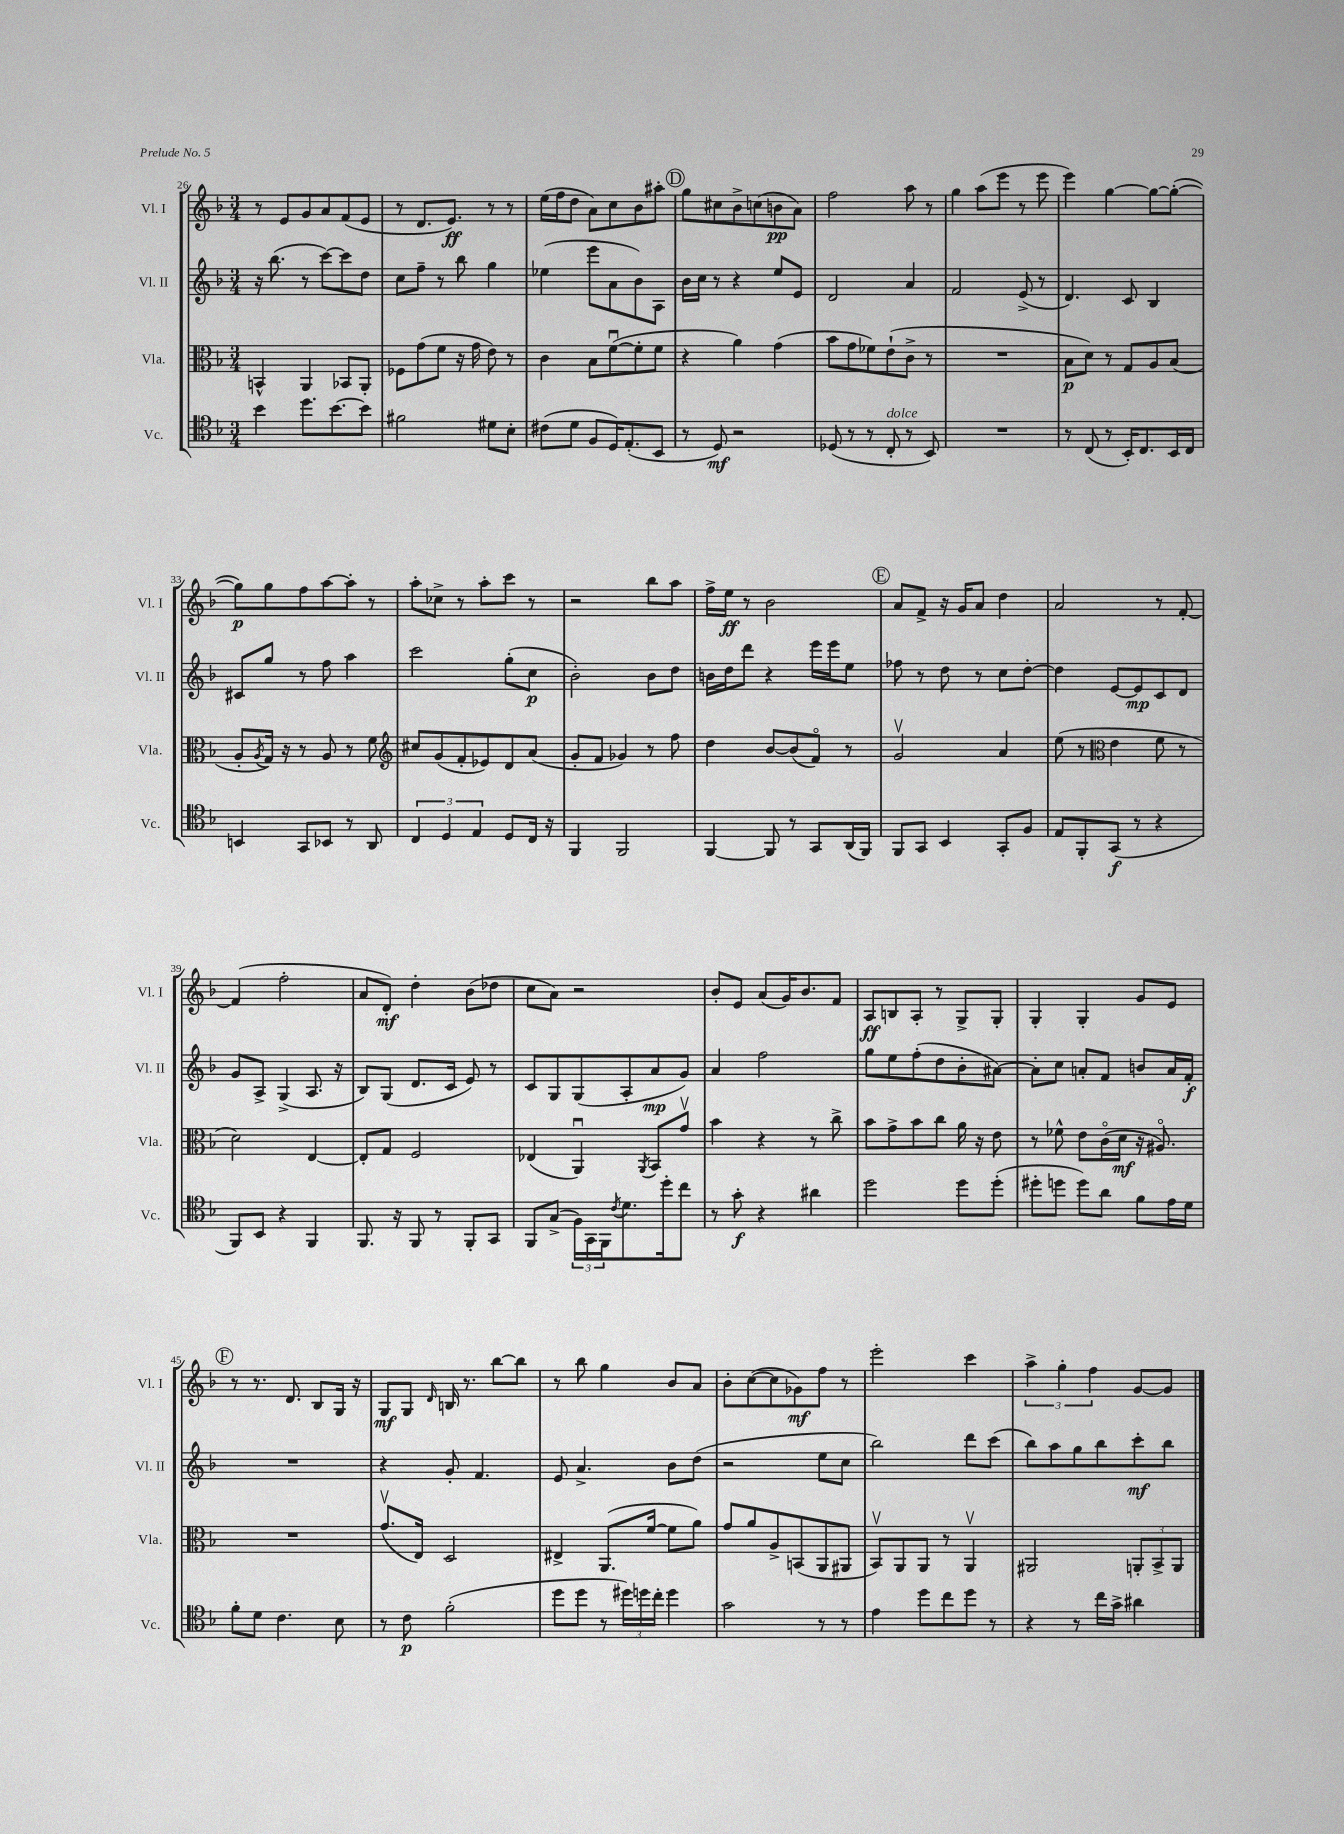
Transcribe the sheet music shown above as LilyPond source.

<<
\new StaffGroup <<
\new Staff = "s0" \with { instrumentName = "Vl. I" shortInstrumentName = "Vl. I" } {
    \clef treble \key f \major \numericTimeSignature \time 3/4
    r8 e'8 g'8 a'8 f'8( e'8 |
    r8 d'8. e'8.\ff) r8 r8 |
    e''16( f''16 d''8 a'8) c''8 bes'8 ais''8-. |
    \mark \markup { \circle "D" } g''8 cis''8 bes'8-> c''8( b'8\pp a'8) |
    f''2 a''8 r8 |
    g''4 a''8( e'''8 r8 e'''8 |
    e'''4) g''4~ g''8~ g''8~-.( |
    g''8\p) g''8 f''8 a''8~ a''8-. r8 |
    a''8-. ces''8-> r8 a''8-. c'''8 r8 |
    r2 bes''8 a''8 |
    f''16-> e''16\ff r8 bes'2 |
    \mark \markup { \circle "E" } a'8 f'8-> r16 g'16 a'8 d''4 |
    a'2 r8 f'8~-. |
    f'4( f''2-. |
    a'8 d'8-.\mf) d''4-. bes'8( des''8 |
    c''8 a'8) r2 |
    bes'8-. e'8 a'8( g'16) bes'8. f'8 |
    a8\ff b8 a8-. r8 g8-> g8-. |
    g4-. g4-. g'8 e'8 |
    \mark \markup { \circle "F" } r8 r8. d'8. bes8 g16 r16 |
    g8\mf g8 \grace { d'16 } b16 r8. bes''8~ bes''8 |
    r8 bes''8 g''4 bes'8 a'8 |
    bes'8-. c''8~( c''8 ges'8\mf) f''8 r8 |
    e'''2-. c'''4 |
    \tuplet 3/2 { a''4-> g''4-. f''4 } g'8~ g'8 \bar "|." |
}
\new Staff = "s1" \with { instrumentName = "Vl. II" shortInstrumentName = "Vl. II" } {
    \clef treble \key f \major \numericTimeSignature \time 3/4
    r16 bes''8.( r8 c'''8~) c'''8 d''8 |
    c''8 f''8-- r8 bes''8 g''4 |
    ees''4( e'''8 a'8 bes'8) a8 |
    \mark \markup { \circle "D" } bes'16 c''16 r8 r4 e''8 e'8 |
    d'2 a'4 |
    f'2 e'8->( r8 |
    d'4.) c'8 bes4 |
    cis'8 g''8 r8 f''8 a''4 |
    c'''2 g''8-.( c''8\p |
    bes'2-.) bes'8 d''8 |
    b'16 d''16 d'''8 r4 e'''16 e'''16 e''8 |
    \mark \markup { \circle "E" } fes''8 r8 d''8 r8 c''8 d''8~-. |
    d''4 e'8~ e'8\mp c'8 d'8 |
    g'8 a8-> g4->( a8. r16 |
    bes8) g8( d'8. c'16 e'8) r8 |
    c'8 g8 g8( a8-. a'8\mp g'8) |
    a'4 f''2 |
    g''8 e''8 f''8-.( d''8 bes'8-. ais'8~) |
    ais'8-. c''8 a'8-. f'8 b'8 a'16 f'16-.\f |
    \mark \markup { \circle "F" } R2. |
    r4 g'8-. f'4. |
    e'8 a'4.-> bes'8 d''8( |
    r2 e''8 c''8 |
    bes''2) d'''8 c'''8( |
    bes''8) a''8 g''8 bes''8 c'''8-.\mf bes''8 \bar "|." |
}
\new Staff = "s2" \with { instrumentName = "Vla." shortInstrumentName = "Vla." } {
    \clef alto \key f \major \numericTimeSignature \time 3/4
    b,4-^ a,4 bes,8 a,8-. |
    fes8 g'8( f'8 r16 g'16 e'8) r8 |
    c'4 bes8 f'8~\downbow( f'8-. f'8 |
    \mark \markup { \circle "D" } r4 a'4) g'4( |
    bes'8 g'8 fes'8) e'8-!( c'8-> r8 |
    R2. |
    bes8\p d'8) r8 g8 a8 bes8( |
    a8-. \acciaccatura { a8 } g16) r16 r8 a8 r8 f'8 |
    \clef treble cis''8 g'8( f'8-. ees'8) d'8 a'8( |
    g'8-. f'8 ges'4) r8 f''8 |
    d''4 bes'8~ bes'8( f'8\flageolet) r8 |
    \mark \markup { \circle "E" } g'2\upbow a'4 |
    e''8( r8 \clef alto e'4 f'8 r8 |
    d'2) e4~ |
    e8-. g8 f2 |
    ees4( a,4\downbow) \acciaccatura { a,8 } bes,8 g'8\upbow |
    bes'4 r4 r8 c''8-> |
    bes'8 g'8-> bes'8 c''8 a'16 r16 e'8 |
    r8 fes'8-^ e'8 c'16\flageolet( d'16\mf r16 ais8.\flageolet) |
    \mark \markup { \circle "F" } R2. |
    g'8.\upbow( e16) d2 |
    eis4-> a,8.( f'16~ f'8 a'8) |
    g'8 a'8 a8-> b,8( a,8 ais,8 |
    bes,8\upbow) a,8 a,8 r8 a,4\upbow |
    ais,2 \tuplet 3/2 { a,8-. bes,8-> a,8 } \bar "|." |
}
\new Staff = "s3" \with { instrumentName = "Vc." shortInstrumentName = "Vc." } {
    \clef tenor \key f \major \numericTimeSignature \time 3/4
    bes'4 d''8. bes'8.~ bes'8 |
    fis'2 dis'8 bes8-. |
    cis'8( d'8 f8 d16) e8.-.( bes,8 |
    \mark \markup { \circle "D" } r8 d8\mf) r2 |
    des8( r8 r8 c8-.^\markup { \italic "dolce" } r8 bes,8) |
    R2. |
    r8 c8( r8 bes,16-.) c8. bes,16 c16 |
    b,4 g,8 bes,8 r8 a,8 |
    \tuplet 3/2 { c4 d4 e4 } d8 c16 r16 |
    f,4 f,2 |
    f,4~ f,8 r8 g,8 a,16( f,16) |
    \mark \markup { \circle "E" } f,8 g,8 bes,4 g,8-. f8 |
    e8 f,8-. g,8\f( r8 r4 |
    f,8) bes,8 r4 f,4 |
    f,8. r16 f,8 r8 f,8-. g,8 |
    f,8 g8->( \tuplet 3/2 { f16) g,16 f,16 } \acciaccatura { c'8 } d'8. d''16-. c''8 |
    r8 g'8-.\f r4 ais'4 |
    d''2 d''8 d''8-.( |
    dis''8-. d''8 d''8) a'8 f'8 e'16 d'16 |
    \mark \markup { \circle "F" } f'8-. d'8 c'4. bes8 |
    r8 c'8\p f'2-.( |
    d''8 d''8 r8 \tuplet 3/2 { dis''16) d''16 c''16-. } d''4 |
    g'2 r8 r8 |
    e'4 d''8 c''8 d''8 r8 |
    r4 r8 c''16 g'16-> ais'4 \bar "|." |
}
>>
>>
\layout { \context { \Score currentBarNumber = #26 } }
